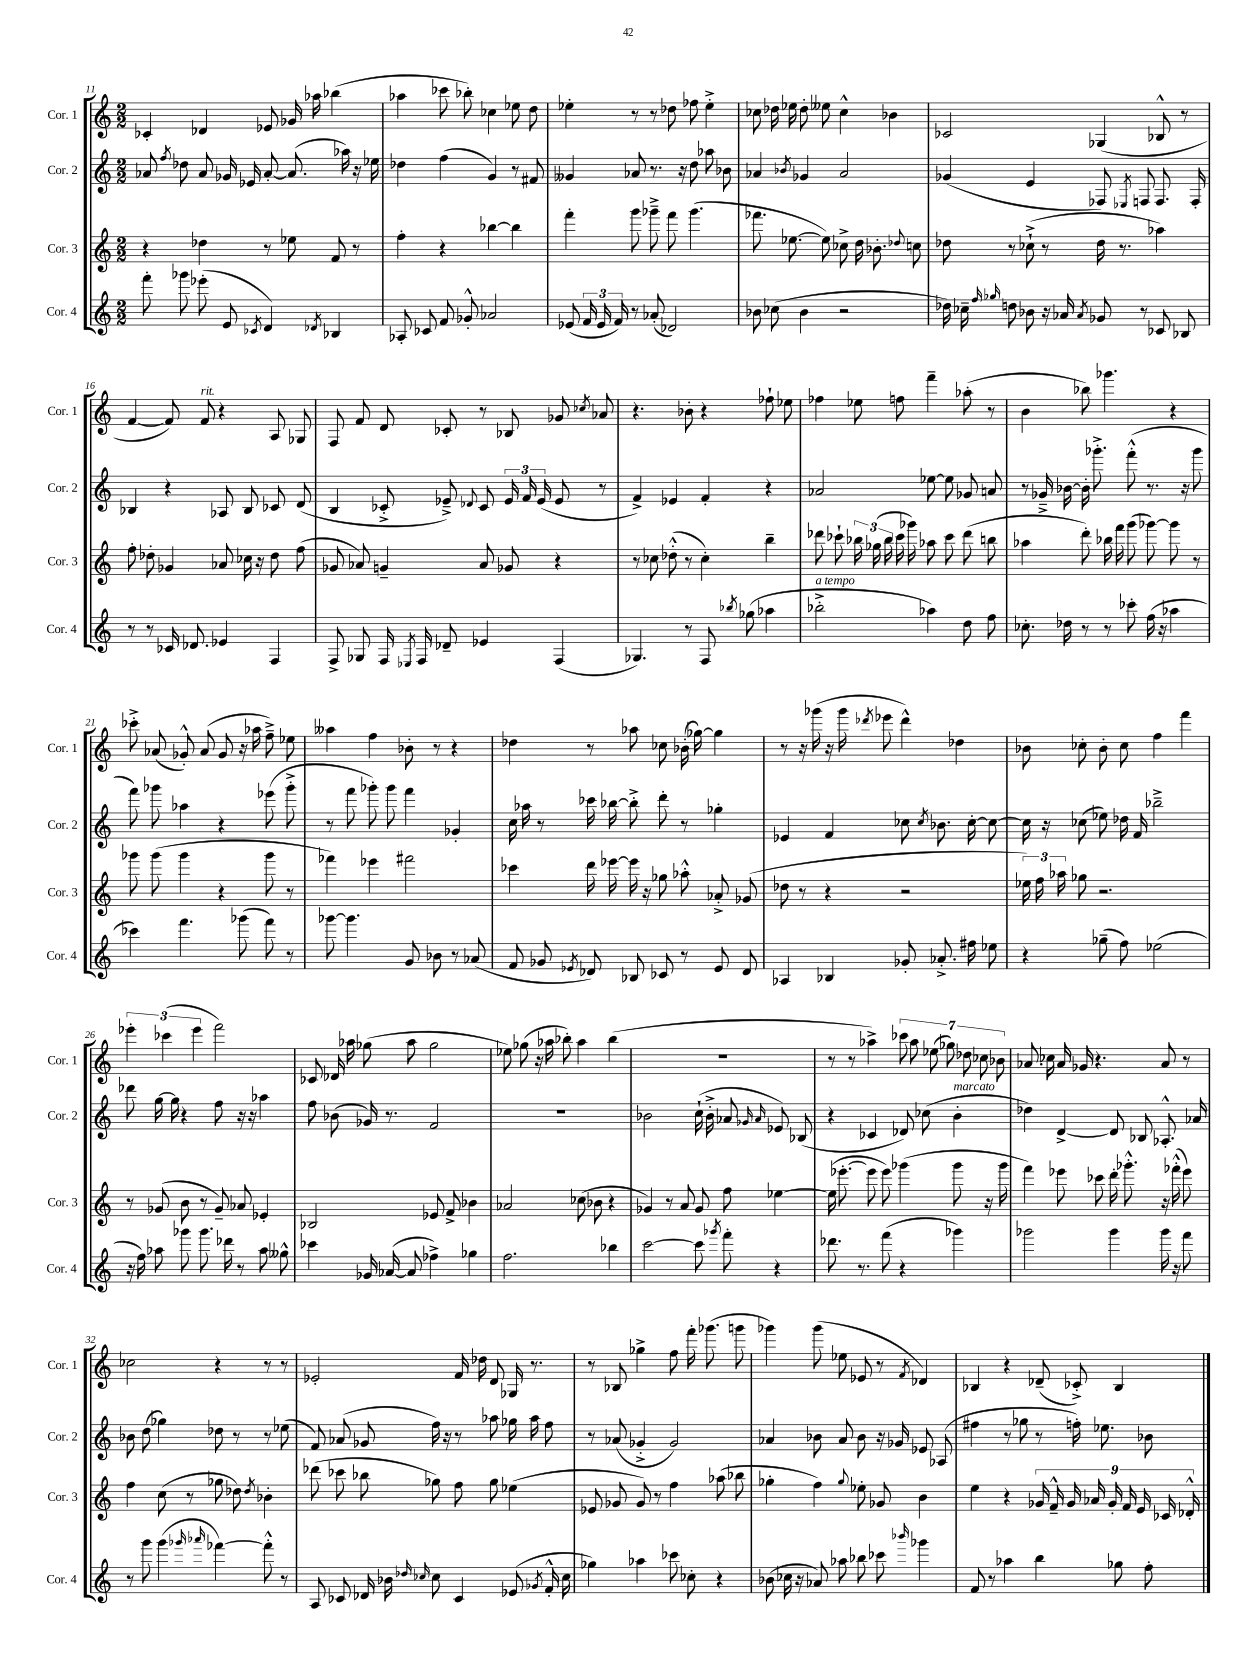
<<
\new StaffGroup <<
\new Staff = "s0" \with { instrumentName = "Cor. 1" shortInstrumentName = "Cor. 1" } {
    \clef treble \key c \major \numericTimeSignature \time 2/2
    \autoBeamOff ces'4-. des'4 ees'8 ges'16 aes''16 bes''4( |
    aes''4 ces'''8 bes''8-.) ces''4 ees''8 d''8 |
    ees''4-. r8 r8 des''8 fes''8 ees''4-.-> |
    ces''8 des''16 ees''16 des''8-. eeses''8 ces''4-^ bes'4 |
    ces'2 ges4( bes8-^ r8 |
    f'4~ f'8) f'8^\markup { \italic "rit." } r4 a8 ges8 |
    f8 f'8 d'8 ces'8-. r8 bes8 ges'8 \acciaccatura { ces''8 } aes'8 |
    r4. bes'8-. r4 fes''8-! ees''8 |
    fes''4 ees''8 f''8 f'''4-- aes''8-.( r8 |
    b'4 bes''8) ges'''4. r4 |
    ces'''8-.-> aes'8( ges'8-.-^) aes'8( ges'8 r16 aes''16 f''8--->) ees''8 |
    aeses''4 f''4 bes'8-. r8 r4 |
    des''4 r8 aes''8 ces''8 bes'16-.( ges''16~) ges''4 |
    r8 r16 ges'''16( r16 ges'''16 \acciaccatura { des'''8 } ees'''8 des'''4-^) des''4 |
    bes'8 ces''8-. bes'8-. ces''8 f''4 f'''4 |
    \tuplet 3/2 { ees'''4-. ces'''4( ees'''4 } f'''2) |
    ces'8 des'16 aes''16 ges''8( aes''8 ges''2 |
    ees''8) ges''8( r16 aes''16 bes''8-.) aes''4 bes''4( |
    R1 |
    r8 r8 aes''4->) \tuplet 7/4 { ces'''8 aes''8 ees''8( ges''8) des''8 ces''8 bes'8 } |
    aes'8. ces''16 aes'16 ges'16 r4. aes'8 r8 |
    ces''2 r4 r8 r8 |
    ees'2-. f'16 des''16 d'8 ges16 r8. |
    r8 bes8 ges''4-> f''8 f'''16-. ges'''8.( g'''8 |
    ges'''4) ges'''8( ees''8 ees'8 r8 \acciaccatura { f'8 } des'4) |
    bes4 r4 des'8--( ces'8-.->) bes4 \bar "|." |
}
\new Staff = "s1" \with { instrumentName = "Cor. 2" shortInstrumentName = "Cor. 2" } {
    \clef treble \key c \major \numericTimeSignature \time 2/2
    \autoBeamOff aes'8 \acciaccatura { f''8 } des''8 aes'8 ges'16 ees'16 aes'8~-. aes'8.( aes''16) r16 ees''16 |
    des''4 f''4( g'4) r8 fis'8 |
    geses'4 aes'8 r8. r16 d''8 aes''8 bes'8 |
    aes'4 \acciaccatura { bes'8 } ges'4 aes'2 |
    ges'4( e'4 fes8) \acciaccatura { ees8 } f8 f8. f16-. |
    bes4 r4 aes8 bes8 ces'8 d'8( |
    b4 ces'8-.-> ees'8--->) \appoggiatura { des'8 } ces'8 \tuplet 3/2 { ees'16 f'16 ees'16( } ees'8 r8 |
    f'4->) ees'4 f'4-. r4 |
    aes'2 ees''8~ ees''8 ges'8 a'8 |
    r8 ges'16---> bes'16~ bes'16-. ges'''8.-.-> f'''8-.-^( r8. r16 ges'''8 |
    f'''8) ges'''8 aes''4 r4 ees'''8( ges'''8-.-> |
    r8 f'''8 ges'''8-.) ges'''8 f'''4 ges'4-. |
    c''16 aes''16 r8 ces'''16 bes''16~ bes''8-.-> d'''8-. r8 ges''4-. |
    ees'4 f'4 ces''8 \acciaccatura { ces''8 } bes'8. ces''16~-. ces''8~ |
    ces''16 r16 ces''8( ees''8) des''16 f'16 bes''2---> |
    des'''8 g''16~ g''16 r4 f''8 r16 r16 aes''4 |
    f''8 bes'8( ges'16) r8. f'2 |
    R1 |
    bes'2 c''16-!( bes'16-.-> aes'8 \grace { ges'16 aes'16 } ees'8) bes8( |
    r4 ces'4 des'8) ces''8( b'4-.^\markup { \italic "marcato" } |
    des''4) d'4~-> d'8 bes8 aes8.-.-^ aes'16 |
    bes'8 d''8( ges''4) des''8 r8 r8 ees''8( |
    f'8) aes'8( ges'8 f''16) r16 r8 aes''8 ges''16 aes''16 f''8 |
    r8 aes'8( ges'4-.-> ges'2) |
    aes'4 bes'8 aes'8 bes'8 r16 ges'16 ees'8 aes8( |
    fis''4 r8 ges''8 r8 f''16-.) ees''8. bes'8 \bar "|." |
}
\new Staff = "s2" \with { instrumentName = "Cor. 3" shortInstrumentName = "Cor. 3" } {
    \clef treble \key c \major \numericTimeSignature \time 2/2
    \autoBeamOff r4 des''4 r8 ees''8 f'8 r8 |
    f''4-. r4 bes''4~ bes''4 |
    f'''4-. g'''8 ges'''8---> f'''8 ges'''4.( |
    fes'''8. ees''8.~ ees''8) ces''8-> d''16 bes'8.-. \appoggiatura { des''8 } c''8 |
    des''8 r8 ces''8-!->( r8 des''16 r8. aes''4) |
    f''8-. des''8-. ges'4 aes'8 ces''16 r16 des''8 f''8( |
    ges'8 aes'8) g'4-- aes'8 ges'8 r4 |
    r8 ces''8 des''8-.-^( r8 ces''4-.) b''4-- |
    des'''8 ces'''8-! \tuplet 3/2 { bes''16 ges''16( bes''16 } ces'''16 ges'''16) aes''8 ces'''8 des'''8( b''8 |
    aes''4 d'''8-.) bes''16 f'''16 g'''8( ges'''8~) ges'''8 r8 |
    ges'''8 ges'''8( ges'''4 r4 ges'''8 r8 |
    fes'''4) ees'''4 fis'''2 |
    ces'''4 d'''16 ees'''16~ ees'''16 r16 ges''8 aes''8-.-^ aes'8-.-> ges'8( |
    des''8 r8 r4 r2 |
    \tuplet 3/2 { ees''16) f''16 aes''16 } ges''8 r2. |
    r8 ges'8( b'8 r8 ges'8--) aes'8 ees'4-. |
    bes2 ees'8 f'8-> bes'4 |
    aes'2 ces''8( bes'8 r4 |
    ges'4) r8 a'8 ges'8 f''8 ees''4~ |
    ees''16( ees'''8.~-. ees'''8 ees'''8) ges'''4( ges'''8 r16 ges'''16 |
    f'''4) ees'''8 ces'''8 d'''16-. ges'''8.-.-^ r16 fes'''16-.-^( ees'''8) |
    f''4 c''8( r8 ges''8 des''8) \acciaccatura { des''8 } bes'4-. |
    des'''8( ces'''8 bes''8 ges''8) f''8 ges''8 ees''4( |
    ees'8 ges'8 ges'8) r8 f''4 aes''8( bes''8 |
    ges''4-. f''4) \appoggiatura { ges''8 } ees''8-. ges'8 b'4 |
    e''4 r4 \tuplet 9/8 { ges'16 f'16---^ ges'16 aes'16 ges'16-. f'16 e'16 ces'16 des'16-.-^ } \bar "|." |
}
\new Staff = "s3" \with { instrumentName = "Cor. 4" shortInstrumentName = "Cor. 4" } {
    \clef treble \key c \major \numericTimeSignature \time 2/2
    \autoBeamOff f'''8-. ges'''8 ees'''8-.( e'8 \acciaccatura { ces'8 } d'4) \acciaccatura { des'8 } bes4 |
    aes8-. ces'8 f'8 ges'8-.-^ aes'2 |
    ees'8( \tuplet 3/2 { f'16 ees'16 f'16) } r8 aes'8-.( des'2) |
    bes'8 ces''8( bes'4 r2 |
    des''16) ces''16-- \grace { f''16 ges''16 } d''8 bes'8 r16 aes'16 \acciaccatura { aes'8 } ges'8 r8 ces'8 bes8 |
    r8 r8 ces'16 des'8. ees'4 f4 |
    f8-> ges8 f16 \acciaccatura { ees8 } f16 des'8-- ees'4 f4( |
    ges4.) r8 f8 \acciaccatura { bes''8 } ges''8( aes''4 |
    bes''2-.->^\markup { \italic "a tempo" } aes''4) d''8 f''8 |
    ces''8.-. des''16 r8 r8 ces'''8-. f''16( r16 aes''4 |
    ces'''4) f'''4. ges'''8( f'''8) r8 |
    ges'''8~ ges'''4. g'8 bes'8 r8 aes'8( |
    f'8 ges'8 \acciaccatura { ees'8 } des'8) bes8 ces'8 r8 ees'8 des'8 |
    aes4 bes4 ges'8-. aes'8.-.-> fis''16 ees''8 |
    r4 ges''8--( f''8) ees''2( |
    r16 f''16) aes''8 ges'''8 ges'''8. des'''16 r8 aes''8 geses''8-^ |
    ces'''4 ges'16 aes'16~( aes'8 fes''4->) ges''4 |
    f''2. bes''4 |
    c'''2~ c'''8 \acciaccatura { ges'''8 } f'''8-. r4 |
    des'''8. r8. f'''8( r4 ges'''4) |
    ges'''2 ges'''4 ges'''16 r16 f'''8 |
    r8 g'''8 g'''4( \grace { ges'''16 aes'''16 } fes'''4~) fes'''8-.-^ r8 |
    a8 ces'8 des'16 bes'16 \grace { des''16 ces''16 } ces''8 ces'4 ees'8( \acciaccatura { ges'8 } f'16-.-^ ces''16 |
    ges''4) aes''4 ces'''8 ces''8-. r4 |
    bes'8( ces''16 r16 aes'8) aes''8 bes''8 ces'''8 \grace { bes'''16 } ges'''4 |
    f'8 r8 aes''4 b''4 ges''8 f''8-. \bar "|." |
}
>>
>>
\layout { \context { \Score currentBarNumber = #11 } }
